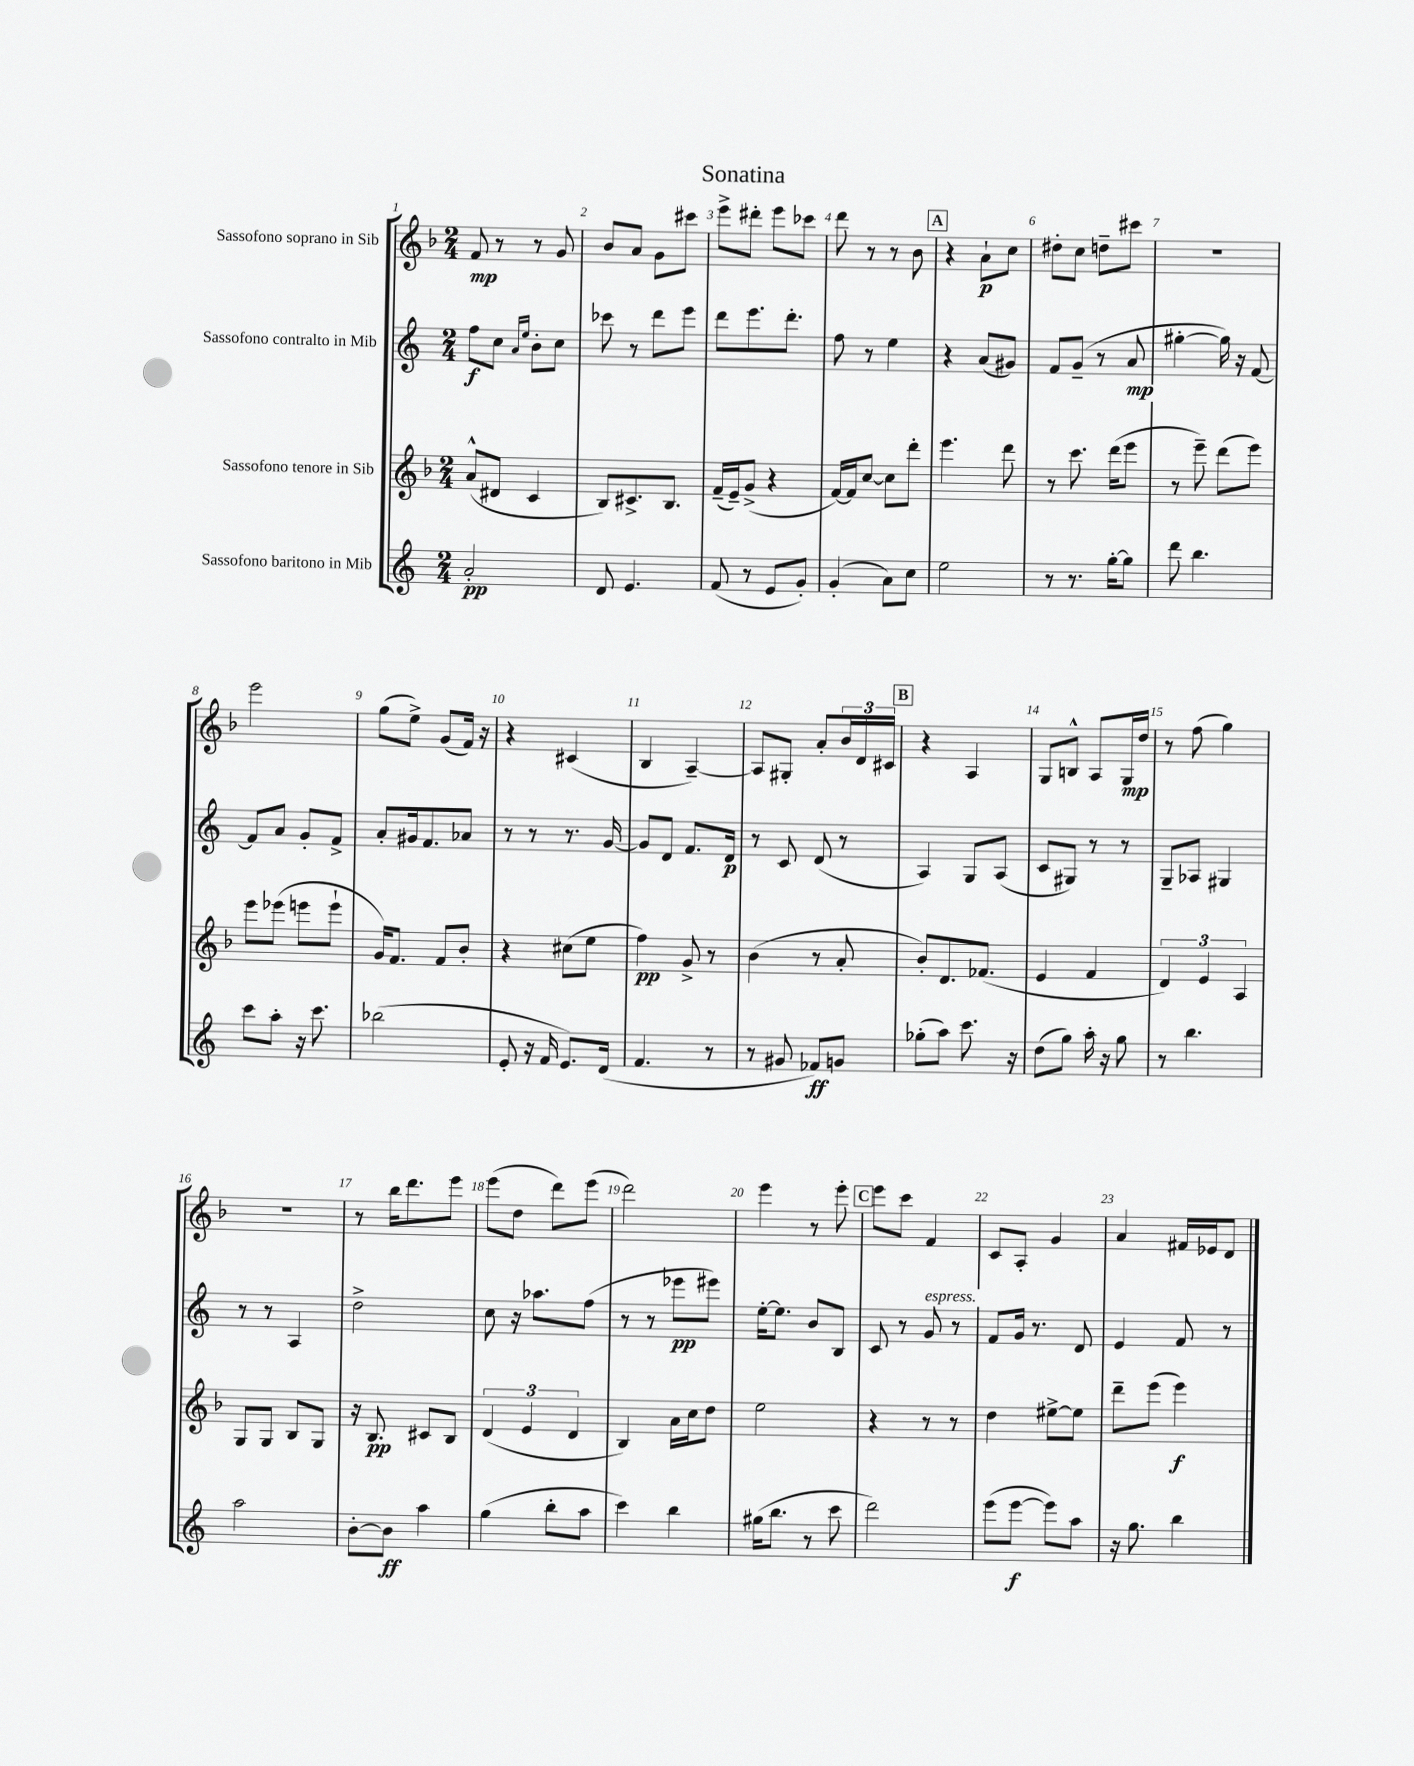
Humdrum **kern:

**kern	**dynam	**kern	**dynam	**kern	**dynam	**kern	**dynam
*part4	*part4	*part3	*part3	*part2	*part2	*part1	*part1
*staff4	*staff4	*staff3	*staff3	*staff2	*staff2	*staff1	*staff1
*I"Sassofono baritono in Mib	*	*I"Sassofono tenore in Sib	*	*I"Sassofono contralto in Mib	*	*I"Sassofono soprano in Sib	*
*clefG2	*	*clefG2	*	*clefG2	*	*clefG2	*
*k[]	*	*k[b-]	*	*k[]	*	*k[b-]	*
*M2/4	*	*M2/4	*	*M2/4	*	*M2/4	*
=1	=1	=1	=1	=1	=1	=1	=1
2a'/	pp	(8a^^/L	.	8ff\L	f	8f/	mp
.	.	8d#X/J	.	8cc\J	.	8r	.
.	.	.	.	16qqa/LL	.	.	.
.	.	.	.	16qqee/JJ	.	.	.
.	.	4c/	.	8b'\L	.	8r	.
.	.	.	.	8cc\J	.	8g/	.
=2	=2	=2	=2	=2	=2	=2	=2
8d/	.	8B-/L)	.	8ccc-X\	.	8b-/L	.
4.e/	.	8.c#X^/	.	8r	.	8a/J	.
.	.	.	.	8ddd\L	.	8g\L	.
.	.	8.B-/J	.	.	.	.	.
.	.	.	.	8eee\J	.	8ccc#X\J	.
=3	=3	=3	=3	=3	=3	=3	=3
(8f/	.	(16f~/LL	.	8ddd\L	.	8eee^\L	.
.	.	16e~/J)	.	.	.	.	.
8r	.	(8g^/J	.	8.eee\	.	8ddd#X'\J	.
8e/L	.	4r	.	.	.	8eee\L	.
.	.	.	.	8.ddd'\J	.	.	.
8g'/J)	.	.	.	.	.	8ccc-X\J	.
=4	=4	=4	=4	=4	=4	=4	=4
(4g'/	.	[16f/LL)	.	8ff\	.	8ddd\	.
.	.	16f/J]	.	.	.	.	.
.	.	[8cc/J	.	8r	.	8r	.
8a\L)	.	8cc\L]	.	4ee\	.	8r	.
8cc\J	.	8ddd'\J	.	.	.	8b-\	.
!!LO:REH:place=s1:t=A
=5	=5	=5	=5	=5	=5	=5	=5
2ee\	.	4.eee\	.	4r	.	4r	.
.	.	.	.	(8a/L	.	8a`\L	p
.	.	8ddd\	.	8g#X/J)	.	8cc\J	.
=6	=6	=6	=6	=6	=6	=6	=6
8r	.	8r	.	8f/L	.	8dd#X'\L	.
8.r	.	8.ccc\	.	(8g~/J	.	8cc\J	.
.	.	.	.	8r	.	8ddn~\L	.
[16gg'\KL	.	(16ddd\KL	.	.	.	.	.
8gg\J]	.	8eee\J	.	8a/	mp	8ccc#X\J	.
=7	=7	=7	=7	=7	=7	=7	=7
8ddd\	.	8r	.	[4gg#X'\	.	2r	.
4.bb\	.	8eee~\)	.	.	.	.	.
.	.	(8ddd\L	.	16gg#\])	.	.	.
.	.	.	.	16r	.	.	.
.	.	8eee\J)	.	[8f/	.	.	.
!!LO:LB:g=z
=8	=8	=8	=8	=8	=8	=8	=8
8ccc\L	.	8eee\L	.	8f/L]	.	2eee\	.
8aa'\J	.	(8eee-X\J	.	8a/J	.	.	.
16r	.	8eeen\L	.	8g'/L	.	.	.
8.ccc\	.	.	.	.	.	.	.
.	.	8eee`\J	.	8f^/J	.	.	.
=9	=9	=9	=9	=9	=9	=9	=9
(2bb-X\	.	16g/KL)	.	8a'/L	.	(8gg\L	.
.	.	8.f/J	.	.	.	.	.
.	.	.	.	16g#X/k	.	8ee^\J)	.
.	.	.	.	8.f/	.	.	.
.	.	8f/L	.	.	.	(8g/L	.
.	.	8b-'/J	.	8a-X/J	.	16f/Jk)	.
.	.	.	.	.	.	16r	.
=10	=10	=10	=10	=10	=10	=10	=10
8e'/	.	4r	.	8r	.	4r	.
16r	.	.	.	8r	.	.	.
16f/	.	.	.	.	.	.	.
8.e/L)	.	(8cc#X\L	.	8.r	.	(4c#X/	.
.	.	8ee\J	.	.	.	.	.
(16d/Jk	.	.	.	[16g/	.	.	.
=11	=11	=11	=11	=11	=11	=11	=11
4.f/	.	4ff\)	pp	8g/L]	.	4B-/	.
.	.	.	.	8d/J	.	.	.
.	.	8g^/	.	8.f/L	.	[4A~/)	.
8r	.	8r	.	.	.	.	.
.	.	.	.	16d/Jk	p	.	.
=12	=12	=12	=12	=12	=12	=12	=12
8r	.	(4b-\	.	8r	.	8A/L]	.
8g#X/	.	.	.	8c/	.	8G#X'/J	.
8f-X/L)	ff	8r	.	(8d/	.	8a'/L	.
8gn/J	.	8a'/	.	8r	.	24b-/L	.
.	.	.	.	.	.	24d/	.
.	.	.	.	.	.	24c#X/JJ	.
!!LO:REH:place=s1:t=B
=13	=13	=13	=13	=13	=13	=13	=13
(8gg-X'\L	.	8b-'/L)	.	4A/)	.	4r	.
8aa\J)	.	8.d/	.	.	.	.	.
8.ccc\	.	.	.	8G/L	.	4A/	.
.	.	(8.f-X/J	.	.	.	.	.
.	.	.	.	(8A/J	.	.	.
16r	.	.	.	.	.	.	.
=14	=14	=14	=14	=14	=14	=14	=14
(8dd\L	.	4e/	.	8c/L	.	8G/L	.
8gg\J)	.	.	.	8G#X/J)	.	8Bn^^/J	.
16aa'\	.	4f/	.	8r	.	8A/L	.
16r	.	.	.	.	.	.	.
8gg\	.	.	.	8r	.	16G/L	mp
.	.	.	.	.	.	16dd/JJ	.
=15	=15	=15	=15	=15	=15	=15	=15
8r	.	6d/)	.	8G~/L	.	8r	.
4.bb\	.	.	.	8A-X/J	.	(8ff\	.
.	.	6e/	.	.	.	.	.
.	.	.	.	4G#X/	.	4gg\)	.
.	.	6A/	.	.	.	.	.
!!LO:LB:g=z
=16	=16	=16	=16	=16	=16	=16	=16
2aa\	.	8G/L	.	8r	.	2r	.
.	.	8G/J	.	8r	.	.	.
.	.	8B-/L	.	4A/	.	.	.
.	.	8G/J	.	.	.	.	.
=17	=17	=17	=17	=17	=17	=17	=17
[8b'\L	.	16r	.	2dd^\	.	8r	.
.	.	8.B-/	pp	.	.	.	.
8b\J]	ff	.	.	.	.	16bb-\KL	.
.	.	.	.	.	.	8.ddd\	.
4aa\	.	8c#X/L	.	.	.	.	.
.	.	8B-/J	.	.	.	8eee\J	.
=18	=18	=18	=18	=18	=18	=18	=18
(4gg\	.	(6d/	.	8cc\	.	(8eee\L	.
.	.	.	.	16r	.	8dd\J	.
.	.	6e/	.	.	.	.	.
.	.	.	.	8.aa-X\L	.	.	.
8bb'\L	.	.	.	.	.	8ddd\L)	.
.	.	6d/	.	.	.	.	.
8aa\J	.	.	.	(8ff\J	.	(8eee\J	.
=19	=19	=19	=19	=19	=19	=19	=19
4ccc\)	.	4B-/)	.	8r	.	2ddd\)	.
.	.	.	.	8r	.	.	.
4bb\	.	16a\LL	.	8eee-X\L	pp	.	.
.	.	16cc\J	.	.	.	.	.
.	.	8dd\J	.	8eee#X\J)	.	.	.
=20	=20	=20	=20	=20	=20	=20	=20
(16gg#X\KL	.	2ee\	.	[16ee'\KL	.	4eee\	.
8.bb\J	.	.	.	8.ee\J]	.	.	.
8r	.	.	.	8b/L	.	8r	.
8ccc\	.	.	.	8B/J	.	8eee'\	.
!!LO:REH:place=s1:t=C
=21	=21	=21	=21	=21	=21	=21	=21
2ddd\)	.	4r	.	8c/	.	8eee\L	.
.	.	.	.	8r	.	8ccc\J	.
!	!	!	!	!LO:TX:a:i:t=espress.	!	!	!
.	.	8r	.	8g/	.	4f/	.
.	.	8r	.	8r	.	.	.
=22	=22	=22	=22	=22	=22	=22	=22
(8eee\L	.	4dd\	.	8f/L	.	8c/L	.
[8eee\J	f	.	.	16g/Jk	.	8A'/J	.
.	.	.	.	8.r	.	.	.
8eee\L])	.	[8ee#X^\L	.	.	.	4g/	.
8aa\J	.	8ee#\J]	.	8d/	.	.	.
=23	=23	=23	=23	=23	=23	=23	=23
16r	.	8ddd~\L	.	4e/	.	4a/	.
8.gg\	.	.	.	.	.	.	.
.	.	(8eee\J	.	.	.	.	.
4bb\	.	4eee\)	f	8f/	.	16f#X/LL	.
.	.	.	.	.	.	16e-X/J	.
.	.	.	.	8r	.	8d/J	.
==	==	==	==	==	==	==	==
*-	*-	*-	*-	*-	*-	*-	*-
